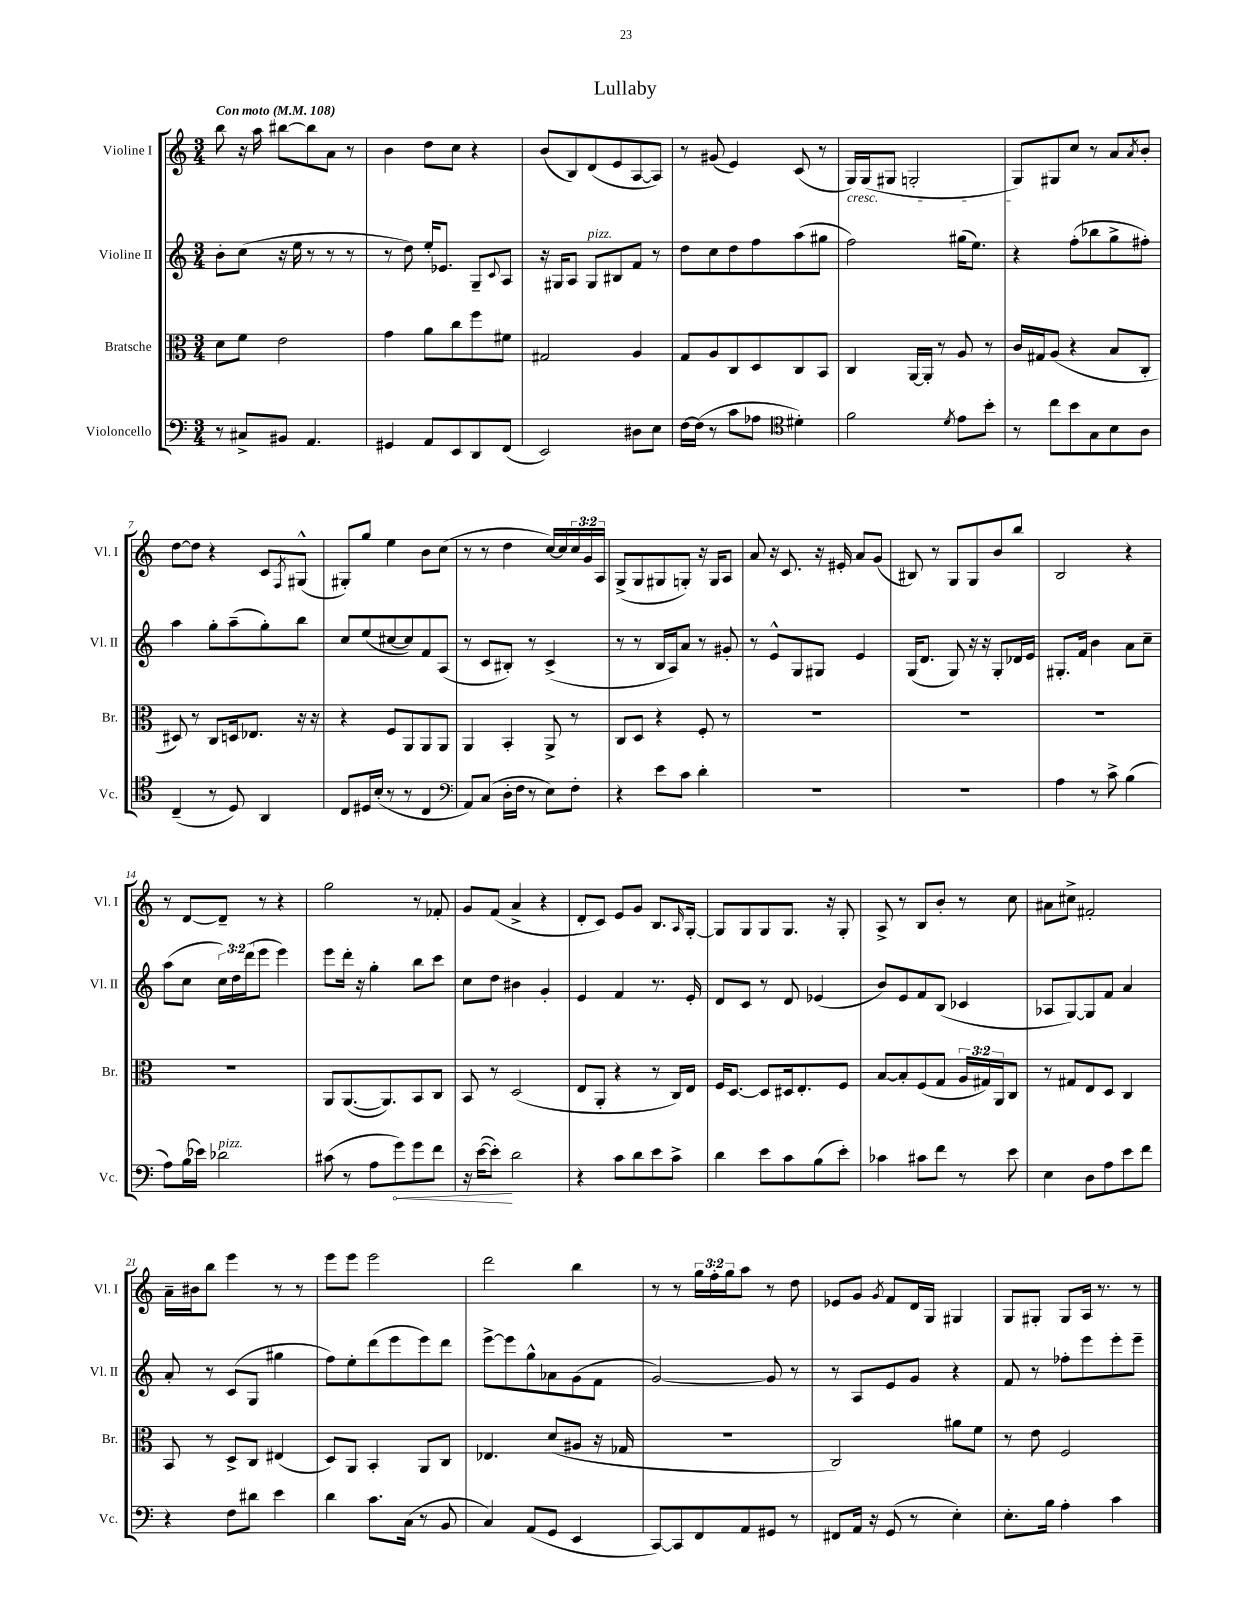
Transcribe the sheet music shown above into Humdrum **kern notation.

**kern	**dynam	**kern	**kern	**kern
*part4	*part4	*part3	*part2	*part1
*staff4	*staff4	*staff3	*staff2	*staff1
*I"Violoncello	*	*I"Bratsche	*I"Violine II	*I"Violine I
*I'Vc.	*	*I'Br.	*I'Vl. II	*I'Vl. I
*clefF4	*	*clefC3	*clefG2	*clefG2
*k[]	*	*k[]	*k[]	*k[]
*M3/4	*	*M3/4	*M3/4	*M3/4
*MM108	*	*MM108	*MM108	*MM108
=1	=1	=1	=1	=1
!	!	!	!	!LO:TX:a:B:t=Con moto
8r	.	8d\L	8b'\L	8bb\
8C#X^/L	.	8f\J	(8cc\J	16r
.	.	.	.	16aa\
8BB#X/J	.	2e\	16r	[8bb#X\L
.	.	.	16ee\	.
4.AA/	.	.	8r	8bb#\]
.	.	.	8r	8a\J
.	.	.	8r	8r
=2	=2	=2	=2	=2
4GG#X/	.	4g\	8r	4b\
.	.	.	8dd\)	.
8AA/L	.	8a\L	16ee'/KL	8dd\L
.	.	.	8.e-X/J	.
8EE/	.	8cc\	.	8cc\J
8DD/	.	8ff\	8G~/L	4r
.	.	.	8qqc/	.
(8FF/J	.	8f#X\J	8A/J	.
=3	=3	=3	=3	=3
2EE/)	.	2G#X/	16r	(8b/L
.	.	.	16G#X/KL	.
.	.	.	8A/J	8B/)
!	!	!	!LO:TX:a:i:t=pizz.	!
.	.	.	8G#/L	(8d/
.	.	.	8B#X/	8e/
8D#X\L	.	4A/	8f/J	[8A/
8E\J	.	.	8r	8A/J])
=4	=4	=4	=4	=4
[16F\LL	.	8G/L	8dd\L	8r
(16F\JJ]	.	.	.	.
8r	.	8A/	8cc\	(8g#X/
8c\L	.	8C/	8dd\	4e/)
8A-X\J	.	8D/	8ff\	.
*clefC4	*	*	*	*
4d#X'\)	.	8C/	(8aa\	(8c/
.	.	8BB/J	8gg#X\J	8r
=5	=5	=5	=5	=5
!	!	!	!	!LO:TX:b:i:t=cresc.
2f\	.	4C/	2ff\)	16G/LL)
.	.	.	.	(16G/J
.	.	.	.	8G#X/J
.	.	[16AA/LL	.	2Gn'/
.	.	16AA'/JJ]	.	.
.	.	8r	.	.
8qd/	.	.	.	.
8e\L	.	8A/	(16gg#X\KL	.
.	.	.	8.ee\J)	.
8b'\J	.	8r	.	.
=6	=6	=6	=6	=6
8r	.	16c/LL	4r	8G/L)
.	.	16G#X/J	.	.
8cc\L	.	(8A/J	.	8G#X/
8b\	.	4r	(8ff'\L	8cc/J
8G\	.	.	8bb-X\	8r
8B\	.	8B/L	8gg^\	8a/L
.	.	.	.	8qa/
8A\J	.	8C'/J	8ff#X'\J)	8b'/J
!!LO:LB:g=z
=7	=7	=7	=7	=7
(4C~/	.	8D#X/)	4aa\	[8dd\L
.	.	8r	.	8dd\J]
8r	.	8C/L	8gg'\L	4r
8D/)	.	16Dn/k	(8aa~\	.
.	.	8.E-X/J	.	.
4AA/	.	.	8gg'\)	8c/L
.	.	.	.	8qF/
.	.	16r	8bb\J	(8G#X^^/J
.	.	16r	.	.
=8	=8	=8	=8	=8
8C/L	.	4r	8cc/L	8G#X'/L)
16D#X/L	.	.	(8ee/	8gg/J
(16B'/JJ	.	.	.	.
8r	.	8F/L	[8cc#X/	4ee\
8r	.	8AA/	8cc#/])	.
4C/	.	8AA/	8f/	8b\L
.	.	8AA/J	(8A/J	(8cc\J
=9	=9	=9	=9	=9
*clefF4	*	*	*	*
8AA/L)	.	4AA/	8r	8r
(8C/J	.	.	8c/L	8r
16D'\LL	.	4BB'/	8B#X'/J)	4dd\
16F\JJ	.	.	.	.
8r	.	.	8r	.
8E\L)	.	8AA^/	(4c^/	[16cc/LL)
.	.	.	.	16cc/]
8F'\J	.	8r	.	24cc/
.	.	.	.	24g/
.	.	.	.	24A/JJ
=10	=10	=10	=10	=10
4r	.	8C/L	8r	(8G^/L
.	.	8D/J	8r	8G/
8e\L	.	4r	16B/LL	8G#X/
.	.	.	16A/J)	.
8c\J	.	.	8a/J	8Gn'/J)
4d'\	.	8F'/	8r	16r
.	.	.	.	16G/KL
.	.	8r	8g#X'/	8A/J
=11	=11	=11	=11	=11
2.r	.	2.r	8r	8a/
.	.	.	8e^^/L	16r
.	.	.	.	8.c/
.	.	.	8G/	.
.	.	.	8G#X/J	16r
.	.	.	.	16e#X'/
.	.	.	4e/	8a/L
.	.	.	.	(8g/J
=12	=12	=12	=12	=12
2.r	.	2.r	(16G/KL	8B#X/)
.	.	.	8.d/J	.
.	.	.	.	8r
.	.	.	8G/)	8G/L
.	.	.	16r	8G/
.	.	.	16r	.
.	.	.	8G'/L	8b/
.	.	.	16d-X/L	8bb/J
.	.	.	16e/JJ	.
=13	=13	=13	=13	=13
4A\	.	2.r	8.G#X'/L	2B/
.	.	.	16f/Jk	.
8r	.	.	4b\	.
8c^\	.	.	.	.
(4B\	.	.	8a\L	4r
.	.	.	8cc~\J	.
!!LO:LB:g=z
=14	=14	=14	=14	=14
8A\L)	.	2.r	(8aa\L	8r
(16B\L	.	.	8cc\J	[8d/L
16e-X\JJ)	.	.	.	.
!LO:TX:a:i:t=pizz.	!	!	!	!
2d-X\	.	.	24cc\LL)	8d~/J]
.	.	.	24dd\	.
.	.	.	(24ddd\J	.
.	.	.	8eee\J	8r
.	.	.	4eee\)	4r
=15	=15	=15	=15	=15
(8c#X\	.	8AA/L	8eee\L	2gg\
8r	.	([8.AA/	16ddd'\Jk	.
.	.	.	16r	.
8A\L	.	.	4gg'\	.
.	.	8.AA/])	.	.
!	!LO:HP:b	!	!	!
8g\)	<	.	.	.
8g\	.	8BB/	8bb\L	8r
8f\J	.	8C/J	8ccc\J	8f-X'/
=16	=16	=16	=16	=16
16r	.	8BB/	8cc\L	8g/L
([16e\KL	.	.	.	.
8e'\J])	.	8r	8dd\J	(8f/J
2d\	[	(2D/	4b#X\	4a^/
.	.	.	4g'/	4r
=17	=17	=17	=17	=17
4r	.	8E/L	4e/	8d'/L
.	.	8AA'/J	.	8c/J)
8c\L	.	4r	4f/	8e/L
8d\	.	.	.	8g/J
8e\	.	8r	8.r	8.B/L
8c^\J	.	16C/LL)	.	.
.	.	.	.	16qqA/
.	.	16E/JJ	16e'/	[16G'/Jk
=18	=18	=18	=18	=18
4d\	.	16F/KL	8d/L	8G/L]
.	.	[8.D/J	.	.
.	.	.	8c/J	8G/
8e\L	.	8D/L]	8r	8G/
8c\	.	16D#X/k	8d/	8.G/J
.	.	8.E'/	.	.
(8B\	.	.	(4e-X/	.
.	.	.	.	16r
8e'\J)	.	8F/J	.	8G'/
=19	=19	=19	=19	=19
4c-X\	.	[8B/L	8b/L)	8A^/
.	.	8B'/]	8e/	8r
8c#X\L	.	(8F/	8f/	8B/L
8f\J	.	8G/J	(8B/J	8b'/J
8r	.	24A/LL	4c-X/	8r
.	.	24G#X/)	.	.
.	.	24AA/J	.	.
8e\	.	8C/J	.	8cc\
=20	=20	=20	=20	=20
4E\	.	8r	8A-X/L	8a#X\L
.	.	8G#X/L	[8G/)	8cc#X^\J
8D\L	.	8E/	8G/]	2f#X'/
8A\	.	8D/J	8f/J	.
8e\	.	4C/	4a/	.
8f\J	.	.	.	.
!!LO:LB:g=z
=21	=21	=21	=21	=21
4r	.	8BB/	8a'/	16a~\LL
.	.	.	.	16b#X\J
.	.	8r	8r	8bb\J
8F\L	.	8D^/L	(8c/L	4eee\
8d#X\J	.	8C/J	8G/J	.
4e\	.	(4E#X/	4gg#X\	8r
.	.	.	.	8r
=22	=22	=22	=22	=22
4d\	.	8D/L)	8ff\L)	8eee\L
.	.	8AA/J	8ee'\	8eee\J
8.c\L	.	4BB'/	(8ddd\	2eee\
.	.	.	8eee\	.
(16C\Jk	.	.	.	.
8r	.	8AA/L	8eee\)	.
8BB/	.	8C/J	8ddd\J	.
=23	=23	=23	=23	=23
4C/)	.	4.E-X/	[8eee^\L	2ddd\
.	.	.	8eee\]	.
(8AA/L	.	.	8gg^^\	.
8GG/J	.	(8d/L	8a-X\	.
4EE/	.	8A#X/J	(8g\	4bb\
.	.	16r	8f\J	.
.	.	16G-X/	.	.
=24	=24	=24	=24	=24
[8CC/L)	.	2.r	[2g/)	8r
8CC/]	.	.	.	8r
8FF/	.	.	.	24gg\LL
.	.	.	.	24ff'\
.	.	.	.	24gg\J
8AA/	.	.	.	8aa\J
8GG#X/J	.	.	8g/]	8r
8r	.	.	8r	8dd\
=25	=25	=25	=25	=25
8FF#X/L	.	2C/)	8r	8e-X/L
16AA/Jk	.	.	8A/L	8g/J
16r	.	.	.	.
.	.	.	.	8qg/
(8GG/	.	.	8e/	8f/L
8r	.	.	8g/J	16d/L
.	.	.	.	16G/JJ
4E'\)	.	8a#X\L	4r	4G#X/
.	.	8f\J	.	.
=26	=26	=26	=26	=26
8.E'\L	.	8r	8f/	8G/L
.	.	8e\	8r	8G#X'/J
16B\Jk	.	.	.	.
4A'\	.	2F/	8ff-X'\L	8G#/L
.	.	.	8eee\	16A/Jk
.	.	.	.	8.r
4c\	.	.	8eee'\	.
.	.	.	8eee~\J	8r
==	==	==	==	==
*-	*-	*-	*-	*-
